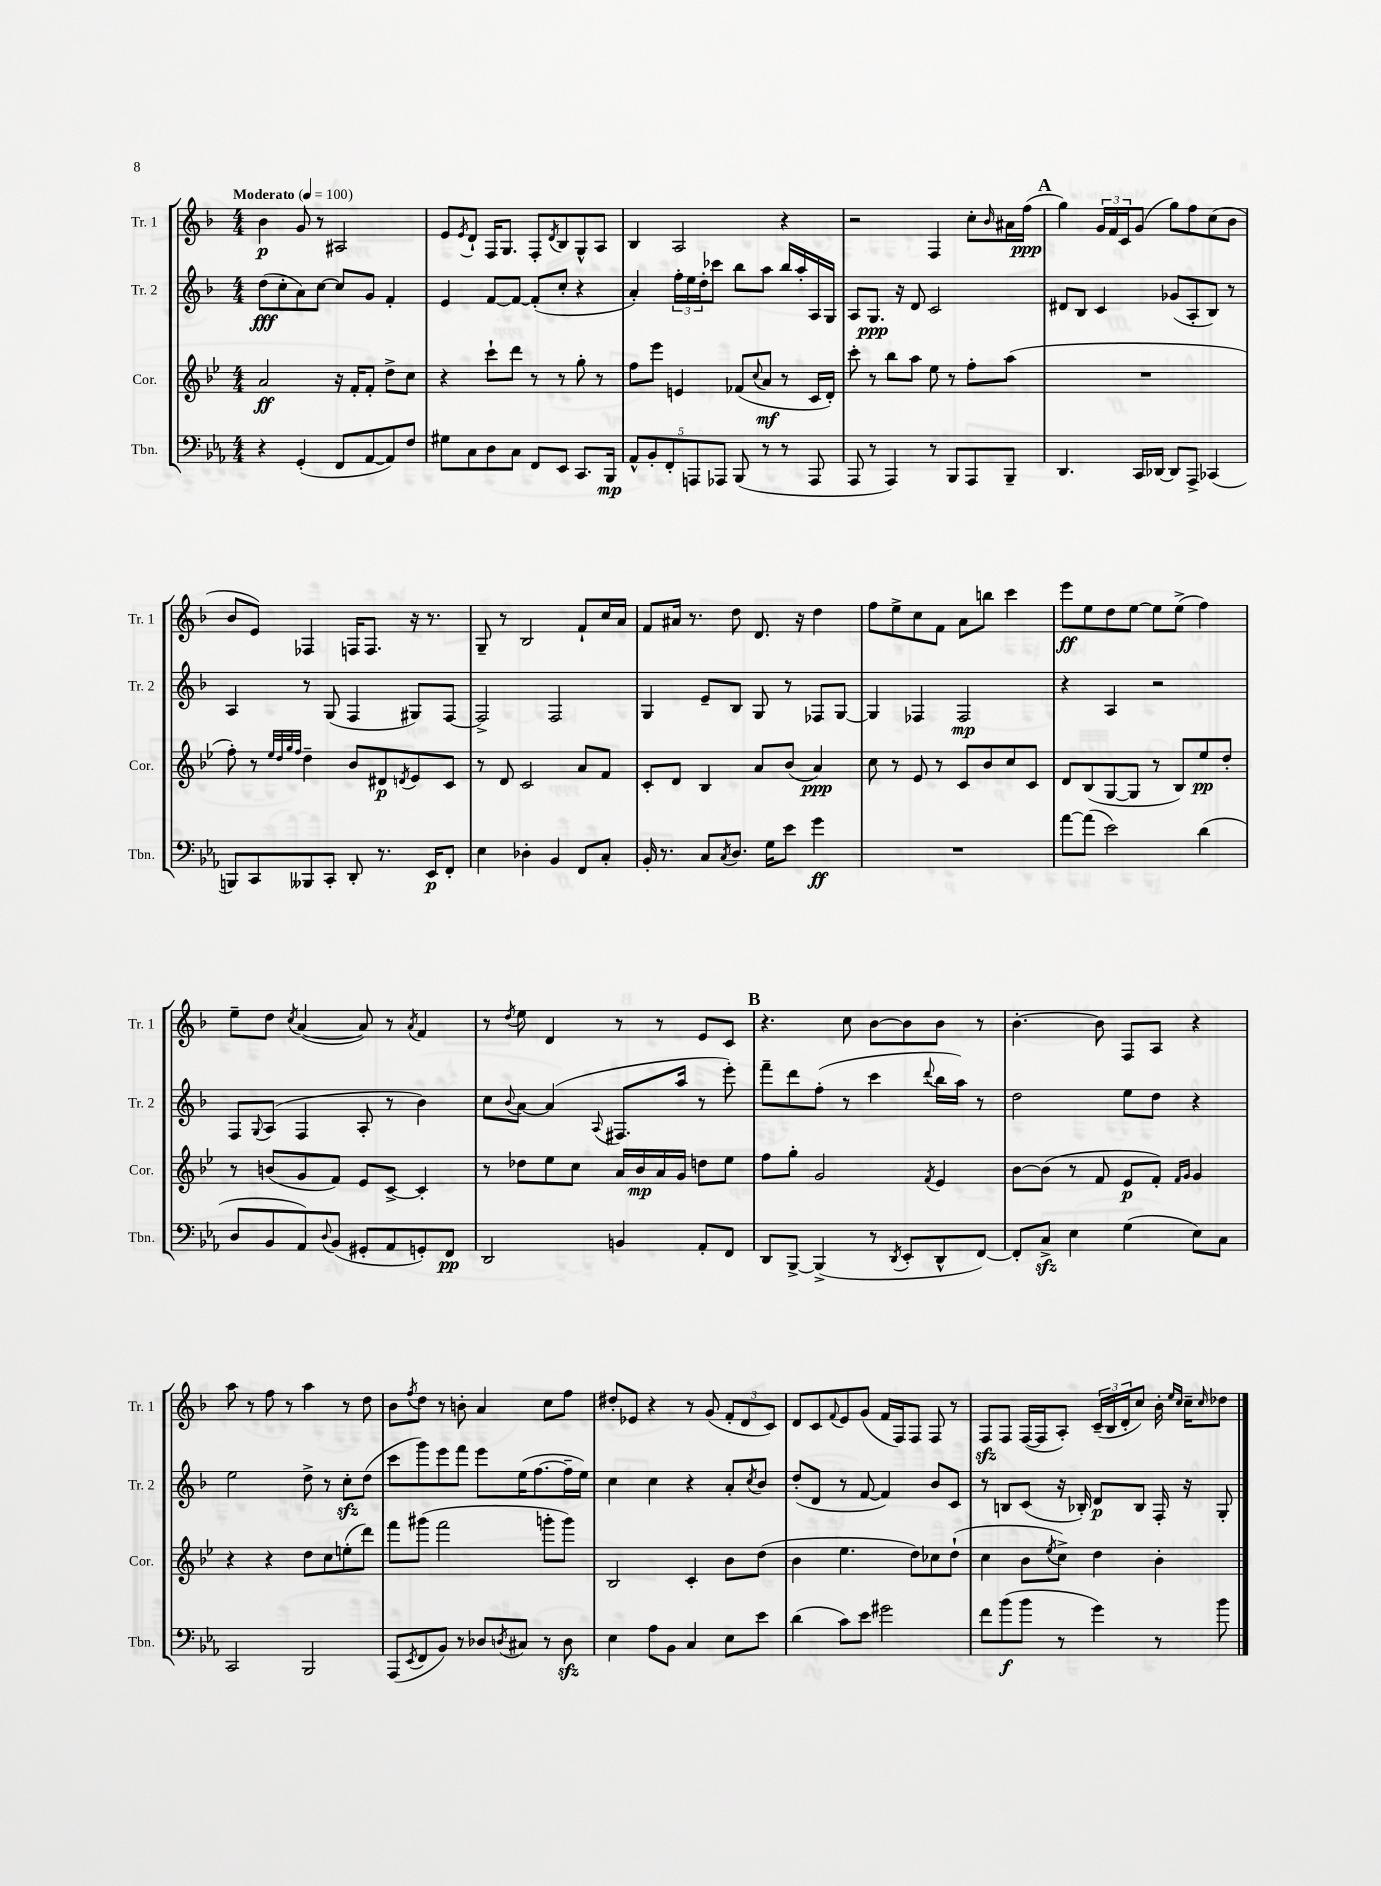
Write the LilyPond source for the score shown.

<<
\new StaffGroup <<
\new Staff = "s0" \with { instrumentName = "Tr. 1" shortInstrumentName = "Tr. 1" } {
    \clef treble \key f \major \numericTimeSignature \time 4/4 \tempo "Moderato" 4 = 100
    bes'4\p g'8 r8 ais2 |
    e'8 \acciaccatura { e'8 } d'8-! f16 g8. f8-. \acciaccatura { d'8 } bes8 g8-^ a8 |
    bes4 a2 r4 |
    r2 f4 c''8-. \grace { bes'16 } ais'16 f''16\ppp( |
    \mark \markup { \bold "A" } g''4) \tuplet 3/2 { g'16 f'16 c'16 } g'8( g''8) f''8 c''8( bes'8 |
    bes'8 e'8) fes4 f16 f8. r16 r8. |
    g8-- r8 bes2 f'8-! c''16 a'16 |
    f'8 ais'16 r8. d''8 d'8. r16 d''4 |
    f''8 e''8-> c''8 f'8 a'8 b''8 c'''4 |
    e'''8\ff e''8 d''8 e''8~ e''8 e''8->( f''4) |
    e''8-- d''8 \acciaccatura { c''8 } a'4~( a'8) r8 \acciaccatura { a'8 } f'4 |
    r8 \acciaccatura { d''8 } e''8 d'4 r8 r8 e'8 c'8 |
    \mark \markup { \bold "B" } r4. c''8 bes'8~ bes'8 bes'8 r8 |
    bes'4.~-. bes'8 f8 a8 r4 |
    a''8 r8 f''8 r8 a''4 r8 d''8 |
    bes'8 \acciaccatura { f''8 } d''8 r8 b'8-. a'4 c''8 f''8 |
    dis''8-. ees'8 r4 r8 g'8( \tuplet 3/2 { f'8-. d'8 c'8) } |
    d'8 c'8 \appoggiatura { f'8 } e'8 g'8( f'16 f16) f8 f8 r8 |
    f8\sfz f8 f16~( f16 a8-.) \tuplet 3/2 { c'16--( bes16 d'16-. } c''8) bes'16-. \grace { e''16 c''16 } c''16-- \grace { c''16 } des''8 \bar "|." |
}
\new Staff = "s1" \with { instrumentName = "Tr. 2" shortInstrumentName = "Tr. 2" } {
    \clef treble \key f \major \numericTimeSignature \time 4/4
    d''8\fff( c''8-. a'8) c''8~ c''8 g'8 f'4-. |
    e'4 f'8~ f'8~ f'8-.( c''8-. r4 |
    a'4-.) \tuplet 3/2 { f''16-. e''16 d''16-. } ces'''8 bes''8 a''8 bes''16 a''16-. a16 g16 |
    a8 g8.\ppp r16 d'8 c'2 |
    \mark \markup { \bold "A" } dis'8 bes8 c'4 ges'8( a8-. bes8) r8 |
    a4 r8 g8( f4 gis8) f8~ |
    f2-> f2 |
    g4 e'8-- bes8 g8 r8 fes8 g8~ |
    g4 fes4 fes2\mp |
    r4 a4 r2 |
    f8 \appoggiatura { g8 } a8( f4 a8-. r8 bes'4) |
    c''8 \appoggiatura { bes'8 } a'8~ a'4( \appoggiatura { a8 } fis8. a''16 r8 e'''8-.) |
    \mark \markup { \bold "B" } f'''8-- d'''8 f''8-.( r8 c'''4 \appoggiatura { d'''8 } bes''16 a''16) r8 |
    d''2 e''8 d''8 r4 |
    e''2 d''8-> r8 c''8-.\sfz d''8( |
    c'''8 g'''8) e'''8 f'''8 e'''8 e''16( f''8.~ f''16-- e''16) |
    c''4 c''4 r4 a'8-. \acciaccatura { c''8 } bes'8 |
    d''8-.( d'8 r8 f'8~ f'4) bes'8 c'8 |
    r8 b8 c'8( r16 bes16-.) d'8\p bes8 f16-. r16 g8-. \bar "|." |
}
\new Staff = "s2" \with { instrumentName = "Cor." shortInstrumentName = "Cor." } {
    \clef treble \key bes \major \numericTimeSignature \time 4/4
    a'2\ff r16 f'16-. f'8-. d''8-> c''8 |
    r4 c'''8-! d'''8 r8 r8 g''8-. r8 |
    f''8 ees'''8 e'4 fes'8( \appoggiatura { c''8 } a'8\mf r8 c'16 d'16-.) |
    c'''8-. r8 bes''8 a''8 ees''8 r8 f''8-. a''8( |
    \mark \markup { \bold "A" } R1 |
    f''8-.) r8 \grace { ees''32 d''32 g''32 f''32 } d''4-- bes'8 dis'8\p \acciaccatura { d'8 } ees'8 c'8 |
    r8 d'8 c'2 a'8 f'8 |
    c'8-. d'8 bes4 a'8 bes'8( a'4\ppp) |
    c''8 r8 ees'8 r8 c'8 bes'8 c''8 c'8 |
    d'8 bes8( g8~ g8 r8 bes8) ees''8\pp d''8-. |
    r8 b'8( g'8 f'8) ees'8 c'8~-> c'4-. |
    r8 des''8 ees''8 c''8 a'16 bes'16\mp a'16 g'16 d''8 ees''8 |
    \mark \markup { \bold "B" } f''8 g''8-. g'2 \acciaccatura { f'8 } ees'4 |
    bes'8~ bes'8( r8 f'8 ees'8\p f'8-.) \grace { f'16 g'16 } g'4 |
    r4 r4 d''8 c''8 e''8-.( d'''8) |
    f'''8 gis'''8( f'''2 g'''8-. g'''8) |
    bes2 c'4-. bes'8 d''8( |
    bes'4 ees''4. d''8) ces''8 d''8-!( |
    c''4 bes'8 \acciaccatura { ees''8 } c''8->) d''4 bes'4-. \bar "|." |
}
\new Staff = "s3" \with { instrumentName = "Tbn." shortInstrumentName = "Tbn." } {
    \clef bass \key ees \major \numericTimeSignature \time 4/4
    r4 g,4-.( f,8 aes,8~ aes,8) f8 |
    gis8 c8 d8 c8 f,8 ees,8 c,8. bes,,16\mp |
    \tuplet 5/4 { aes,8-^ bes,8-. f,8-. a,,8 aes,,8 } bes,,8( r8 r8 aes,,8 |
    aes,,8 r8 aes,,4) r8 bes,,8 aes,,8 bes,,8-- |
    \mark \markup { \bold "A" } d,4. c,16 des,16~ des,8 aes,,8-> ces,4( |
    b,,8) c,8 beses,,8 c,8-. d,8-. r8. ees,16\p f,8-. |
    ees4 des4-. bes,4 f,8 c8-. |
    bes,16-. r8. c8 \acciaccatura { c8 } d8. g16 ees'8 g'4\ff |
    R1 |
    aes'8~ aes'8( ees'2) d'4( |
    d8 bes,8 aes,8) \appoggiatura { d8 } bes,8( gis,8-. aes,8 g,8-.) f,8\pp |
    d,2 b,4 aes,8-. f,8 |
    \mark \markup { \bold "B" } d,8 bes,,8~-> bes,,4->( r8 \acciaccatura { d,8 } ees,8-. d,8-^ f,8~) |
    f,8-. c8->\sfz ees4 g4( ees8) c8 |
    c,2 bes,,2 |
    aes,,8( \acciaccatura { ees,8 } f,8 bes,8) r8 des8 \acciaccatura { d8 } cis8 r8 d8\sfz |
    ees4 aes8 bes,8 c4 ees8 ees'8 |
    d'4( c'8) ees'8 gis'2 |
    f'8 bes'8\f( bes'8 r8 g'4) r8 bes'8 \bar "|." |
}
>>
>>
\layout { \context { \Score \remove "Bar_number_engraver" } }
